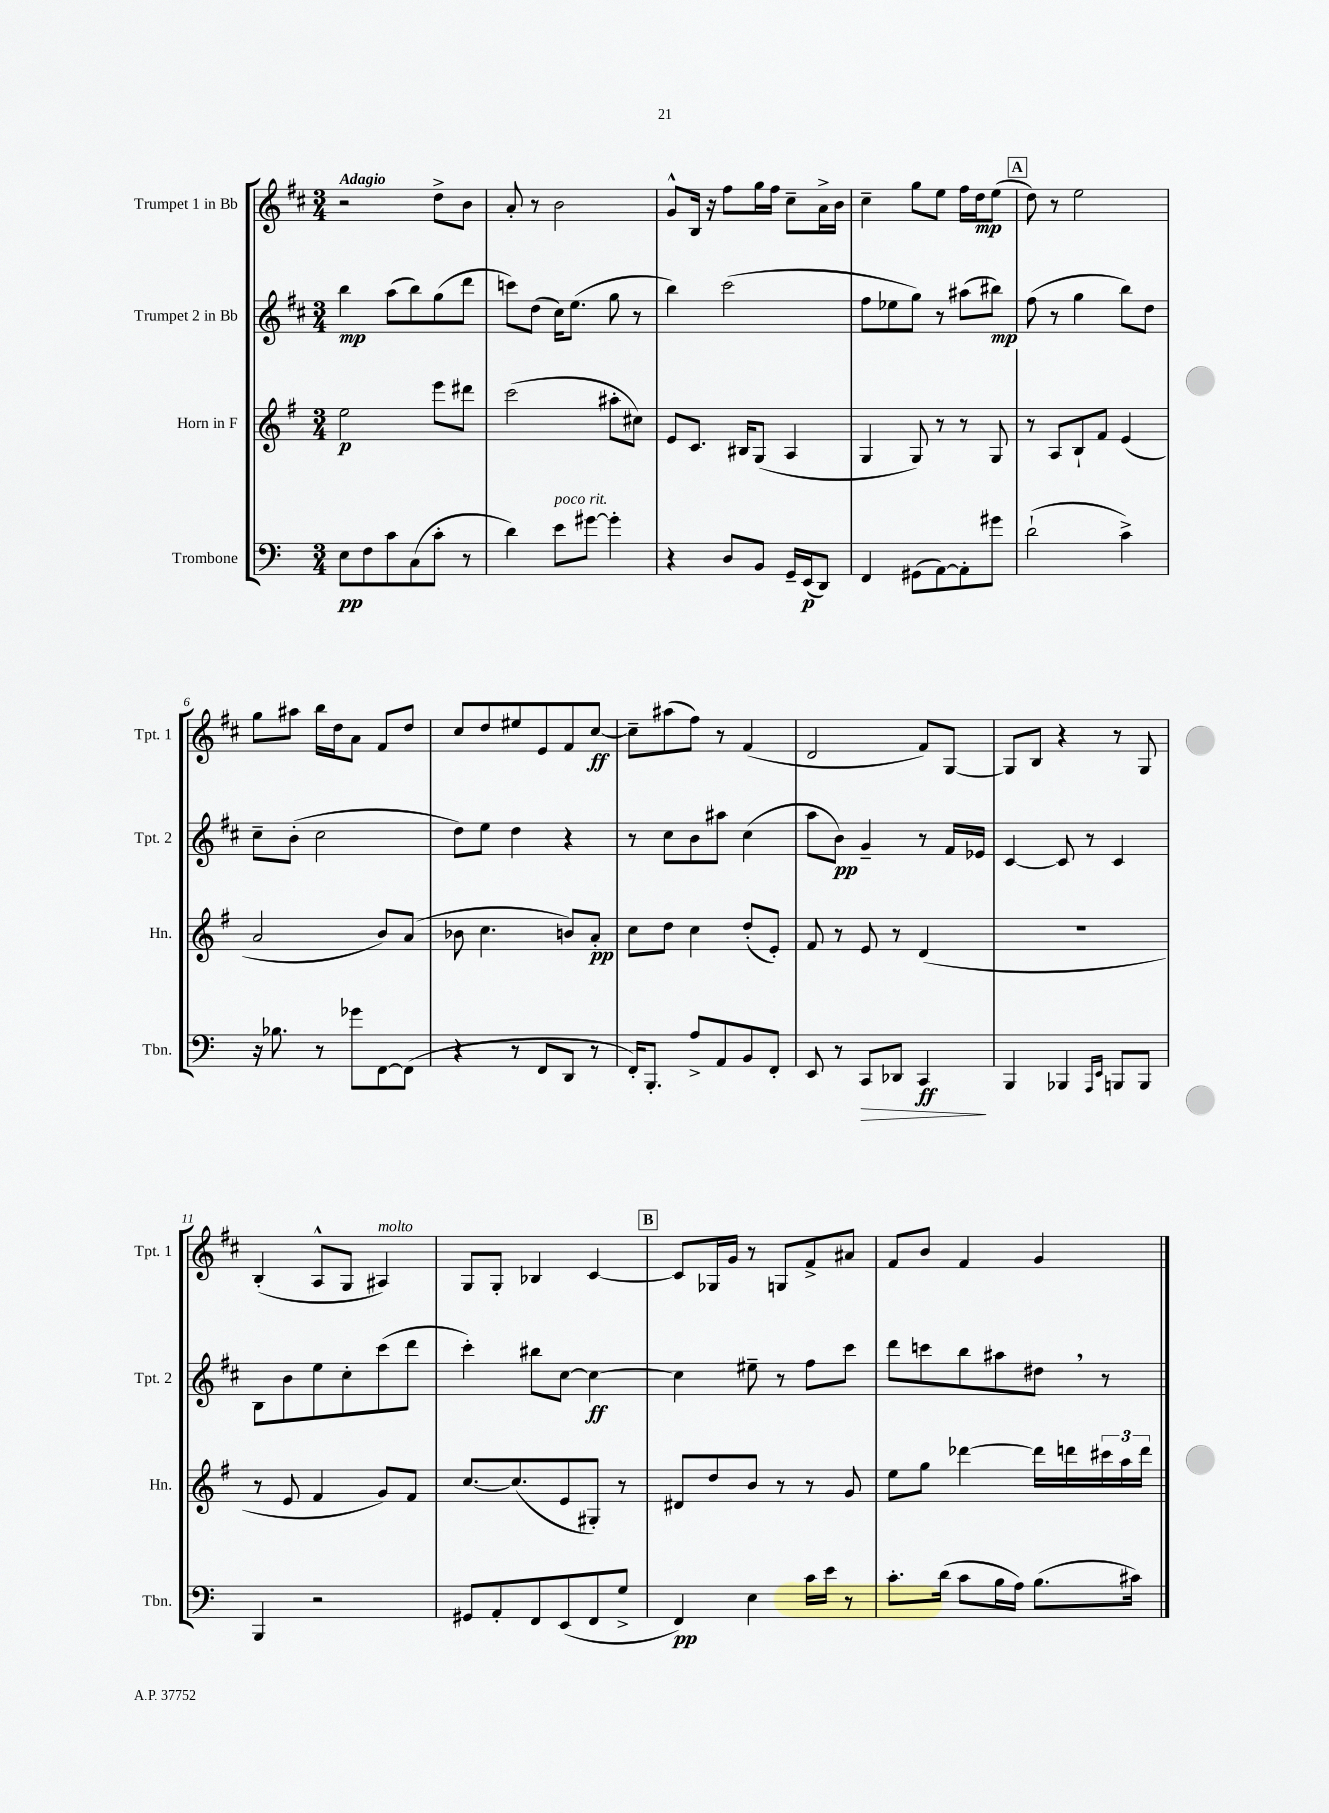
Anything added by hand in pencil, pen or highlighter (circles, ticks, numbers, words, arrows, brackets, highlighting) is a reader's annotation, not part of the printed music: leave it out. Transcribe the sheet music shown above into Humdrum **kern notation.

**kern	**kern	**kern	**kern
*staff4	*staff3	*staff2	*staff1
*clefF4	*clefG2	*clefG2	*clefG2
*k[]	*k[f#]	*k[f#c#]	*k[f#c#]
*M3/4	*M3/4	*M3/4	*M3/4
8E	2ee	4bb	2r
8F	.	.	.
8c	.	(8aa	.
(8C	.	8bb)	.
8c'	8eee	(8gg	8dd^
8r	8ddd#	8ddd	8b
=	=	=	=
4d)	(2ccc	8ccc)	8a'
.	.	(8dd	8r
8e	.	16cc#)	2b
.	.	(8.ee	.
[8g#	.	.	.
4g#']	8aa#'	8gg	.
.	8cc#)	8r	.
=	=	=	=
4r	8e	4bb)	8g^^
.	8.c	.	16B
.	.	.	16r
8D	.	(2ccc#	8ff#
.	16B#	.	.
8BB	(8G	.	16gg
.	.	.	16ff#
16GG~	4A	.	8cc#~
(16EE	.	.	.
8DD)	.	.	16a^
.	.	.	16b
=	=	=	=
4FF	4G	8ff#	4cc#~
.	.	8ee-	.
(8GG#	8G)	8gg)	8gg
[8AA)	8r	8r	8ee
8AA']	8r	(8aa#	16ff#
.	.	.	16dd
8g#	8G	8bb#)	(8ee
=	=	=	=
(2d`	8r	(8ff#	8dd)
.	8A	8r	8r
.	8B`	4gg	2ee
.	8f#	.	.
4c^)	(4e	8bb)	.
.	.	8dd	.
=	=	=	=
16r	2a	8cc#~	8gg
8.B-	.	.	.
.	.	(8b'	8aa#
8r	.	2cc#	16bb
.	.	.	16dd
8g-	.	.	8a
[8FF	8b)	.	8f#
(8FF]	(8a	.	8dd
=	=	=	=
4r	8b-	8dd)	8cc#
.	4.cc	8ee	8dd
8r	.	4dd	8ee#
8FF	.	.	8e
8DD	8b)	4r	8f#
8r	8a'	.	[8cc#
=	=	=	=
16FF')	8cc	8r	8cc#~]
8.BBB'	.	.	.
.	8dd	8cc#	(8aa#
8A^	4cc	8b	8ff#)
8AA	.	8aa#	8r
8BB	(8dd'	(4cc#	(4f#
8FF'	8e')	.	.
=	=	=	=
8EE	8f#	8aa	2d
8r	8r	8b)	.
8CC	8e	4g~	.
8DD-	8r	.	.
4CC	(4d	8r	8f#)
.	.	16f#	[8G
.	.	16e-	.
=	=	=	=
4BBB	2.r	[4c#	8G]
.	.	.	8B
4BBB-	.	8c#]	4r
.	.	8r	.
16qqAAA	.	.	.
16qqEE	.	.	.
8BBB	.	4c#	8r
8BBB	.	.	8G
=	=	=	=
4BBB	8r	8B	(4B'
.	8e	8b	.
2r	4f#	8ee	8A^^
.	.	8cc#'	8G
.	8g)	(8ccc#	4A#)
.	8f#	8ddd	.
=	=	=	=
8GG#	[8.cc	4ccc#')	8G
8AA'	.	.	8G'
.	(8.cc]	.	.
8FF	.	8bb#	4B-
(8EE	8e	[8cc#	.
8FF	8G#')	4cc#_	[4c#
8G^	8r	.	.
=	=	=	=
4FF)	8d#	4cc#]	8c#]
.	8dd	.	16G-
.	.	.	16g
4E	8b	8ee#~	8r
.	8r	8r	8G
16c	8r	8ff#	8f#^
16e	.	.	.
8r	8g	8ccc#	8a#
=	=	=	=
8.c'	8ee	8ddd	8f#
.	8gg	8ccc	8b
(16d	.	.	.
8c	[4ddd-	8bb	4f#
16B	.	8aa#	.
16A)	.	.	.
(8.B	16ddd-]	8dd#	4g
.	16ddd	.	.
.	24ccc#	8r	.
.	24aa	.	.
16c#)	.	.	.
.	24ddd	.	.
==	==	==	==
*-	*-	*-	*-
